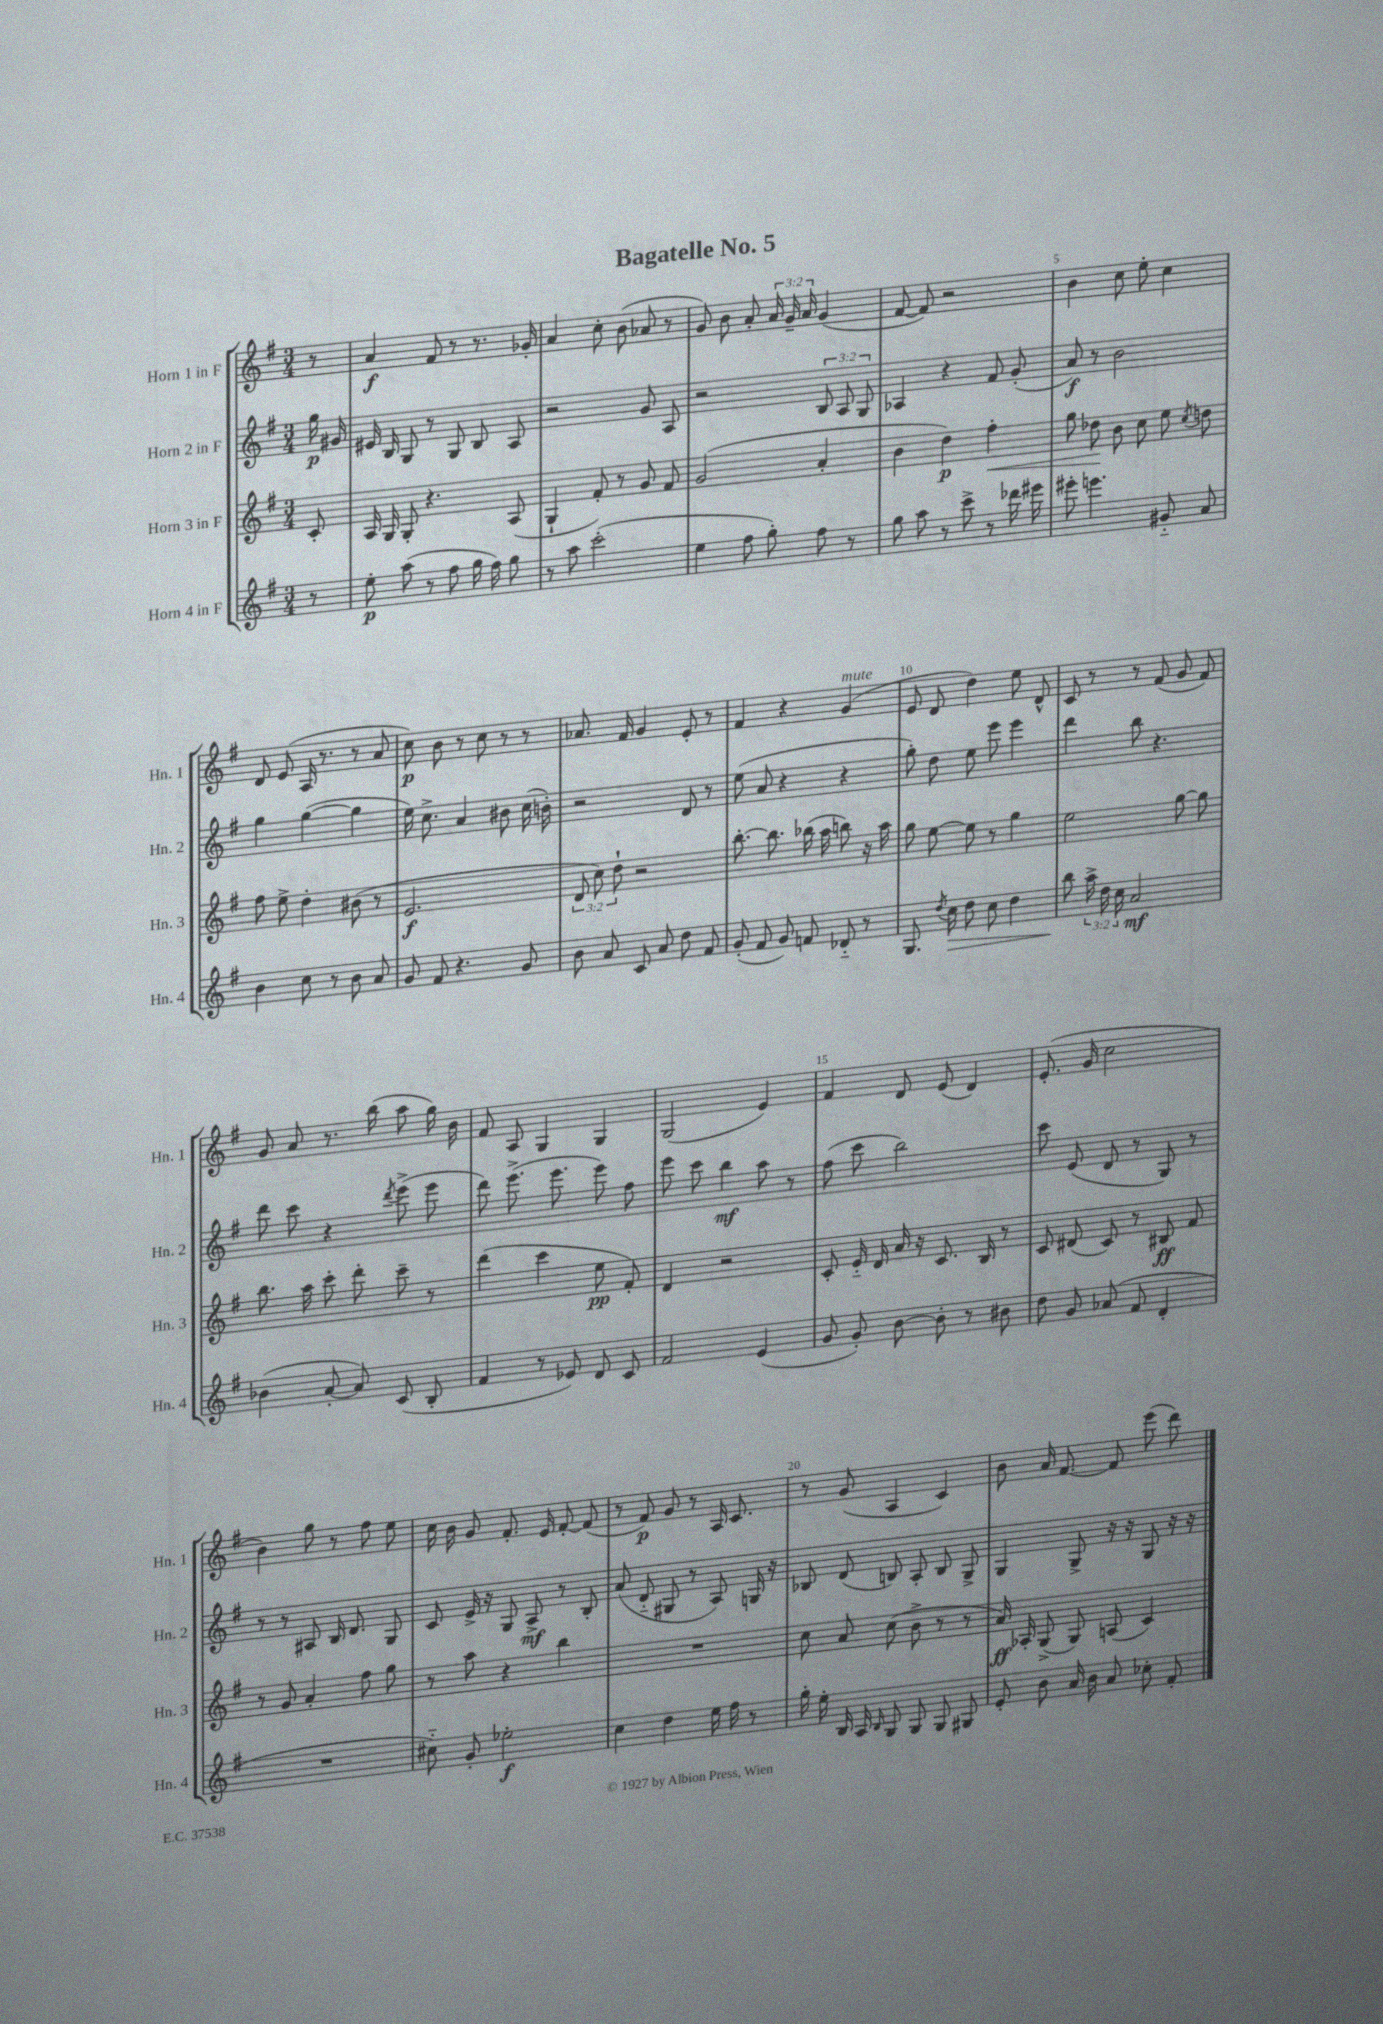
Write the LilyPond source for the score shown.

\header { title = "Bagatelle No. 5" }
<<
\new StaffGroup <<
\new Staff = "s0" \with { instrumentName = "Horn 1 in F" shortInstrumentName = "Hn. 1" } {
    \clef treble \key g \major \numericTimeSignature \time 3/4 \override Staff.TupletNumber.text = #tuplet-number::calc-fraction-text \partial 8
    \autoBeamOff r8 |
    a'4\f fis'8 r8 r8. ges'16-. |
    a'4 c''8-. b'8( aes'8 r8 |
    g'8) b'8 a'8-. \tuplet 3/2 { a'16 g'16-- a'16 } g'4( |
    fis'8~ fis'8) r2 |
    b'4 c''8 e''8-. c''4 |
    d'8 e'8( a16 r8. r8 a'8 |
    c''8\p) b'8 r8 c''8 r8 r8 |
    aes'8. fis'16 g'4 e'8-. r8 |
    fis'4 r4 g'4^\markup { \italic "mute" }( |
    e'8 d'8 d''4) e''8 d'8-^ |
    c'8 r8 r8 fis'8( g'8 fis'8) |
    g'8 a'8 r8. b''16( a''8 g''16) b'16 |
    fis'8 a8 g4 g4 |
    g2( e'4) |
    fis'4 d'8 e'8( d'4) |
    e'8.-.( g'16 c''2 |
    b'4) g''8 r8 fis''8 e''8 |
    c''16 b'16 g'8 fis'8.-. e'16 fis'8~-. fis'8( |
    r8 fis'8\p) g'8 r8 a16 c'8. |
    r8 g'8( a4 c'4) |
    b'8 a'16 fis'8.~ fis'8 e'''8( d'''8) \bar "|." |
}
\new Staff = "s1" \with { instrumentName = "Horn 2 in F" shortInstrumentName = "Hn. 2" } {
    \clef treble \key g \major \numericTimeSignature \time 3/4 \override Staff.TupletNumber.text = #tuplet-number::calc-fraction-text \partial 8
    \autoBeamOff g''16\p gis'16 |
    eis'16 b16 g8 r8 g8 b8 a8 |
    r2 g'8 a8 |
    r2 \tuplet 3/2 { b8 a8 g8 } |
    aes4 r4 fis'8 g'8-.( |
    a'8\f) r8 b'2 |
    g''4 g''4~( g''4 |
    e''16) c''8.-> a'4 bis'8 c''16( b'16-.) |
    r2 d'8 r8 |
    e''8( a'8 r4 r4 |
    g''8-.) d''8 e''8 e'''8 e'''4 |
    d'''4 b''8 r4. |
    d'''8 c'''8 r4 \acciaccatura { d'''8 } e'''8->( e'''8 |
    d'''8) e'''8.->( e'''8. e'''8) fis''8 |
    e'''8 c'''8 b''4\mf a''8 r8 |
    fis''8( c'''8 b''2) |
    c'''8 e'8( d'8 r8 g8) r8 |
    r8 r8 ais8 b16 d'8. g8 |
    c'8 e'16-> r16 g8 a8->\mf r8 b8-. |
    a'8( d'8-_ gis8 r8 a8) g16 r16 |
    bes8 d'8( b8) a8-. b8 g8-> |
    g4 g8-> r16 r16 g8 r16 r16 \bar "|." |
}
\new Staff = "s2" \with { instrumentName = "Horn 3 in F" shortInstrumentName = "Hn. 3" } {
    \clef treble \key g \major \numericTimeSignature \time 3/4 \override Staff.TupletNumber.text = #tuplet-number::calc-fraction-text \partial 8
    \autoBeamOff c'8-. |
    a16 g16 g8-. r4. a8( |
    g4-! fis'8-.) r8 g'8 fis'8 |
    g'2( a'4-. |
    b'4 d''4\p) fis''4-.\< |
    g''8 des''8\! b'8 c''8 e''8 \acciaccatura { c''8 } d''8 |
    fis''8 e''8-> d''4-. bis'8( r8 |
    e'2.\f |
    \tuplet 3/2 { d'8 c''8) d''8-! } r2 |
    b''8.~-. b''8. bes''16( a''16 b''8) r16 a''16 |
    g''8 e''8~ e''8 r8 g''4 |
    e''2 g''8~ g''8 |
    b''8. a''16 c'''8-. d'''8-. c'''8-- r8 |
    d'''4( c'''4 e''8\pp fis'8-.) |
    d'4 r2 |
    c'8-. e'16-_ d'16 a'16 r16 c'8. b16 r8 |
    c'8 dis'8( c'8) r8 bis8\ff fis'8 |
    r8 g'8 a'4-. fis''8 g''8 |
    r8 a''8 r4 b''4 |
    R2. |
    c''8 a'8 c''8( b'8-> r8 r8 |
    a'16\ff) aes16-. g8->( g8) a8( c'4) \bar "|." |
}
\new Staff = "s3" \with { instrumentName = "Horn 4 in F" shortInstrumentName = "Hn. 4" } {
    \clef treble \key g \major \numericTimeSignature \time 3/4 \override Staff.TupletNumber.text = #tuplet-number::calc-fraction-text \partial 8
    \autoBeamOff r8 |
    e''8-.\p a''8( r8 fis''8 g''16 fis''16) g''8 |
    r8 a''8 c'''2-.( |
    e''4 fis''8 g''8-.) fis''8 r8 |
    g''8 a''8 r8 c'''8-> r8 des'''16 eis'''16 |
    eis'''8-. e'''4. gis'8-_ a'8 |
    b'4 c''8 r8 b'8 a'8 |
    g'8 fis'8 r4. g'8 |
    b'8 a'8 c'8 a'8 d''8 fis'8 |
    g'8-.( fis'8 g'8) f'8 des'8-_ r8 |
    g8. \acciaccatura { d''8 } c''16\> d''8 c''8 d''4 |
    b''8\! \tuplet 3/2 { a''16-> d''16 c''16 } a'2\mf |
    bes'4( a'8~-. a'8) c'8( b8-. |
    fis'4 r8 ees'8) d'8 c'8 |
    fis'2 e'4( |
    g'8 g'8-.) b'8~ b'8-. r8 bis'8 |
    d''8 g'8 aes'8( fis'8 d'4-. |
    R2. |
    cis''8-_) g'8-. ees''2-.\f |
    c''4 d''4 e''16 fis''16 r8 |
    g''16-. e''16-. b16 a16 \grace { b16 } g8 g8 g8 gis8 |
    e'8-. b'8 a'16 b'16 a'8 ces''8-. fis'8-. \bar "|." |
}
>>
>>
\layout { \context { \Score \override BarNumber.break-visibility = ##(#f #t #t) barNumberVisibility = #(every-nth-bar-number-visible 5) } }
